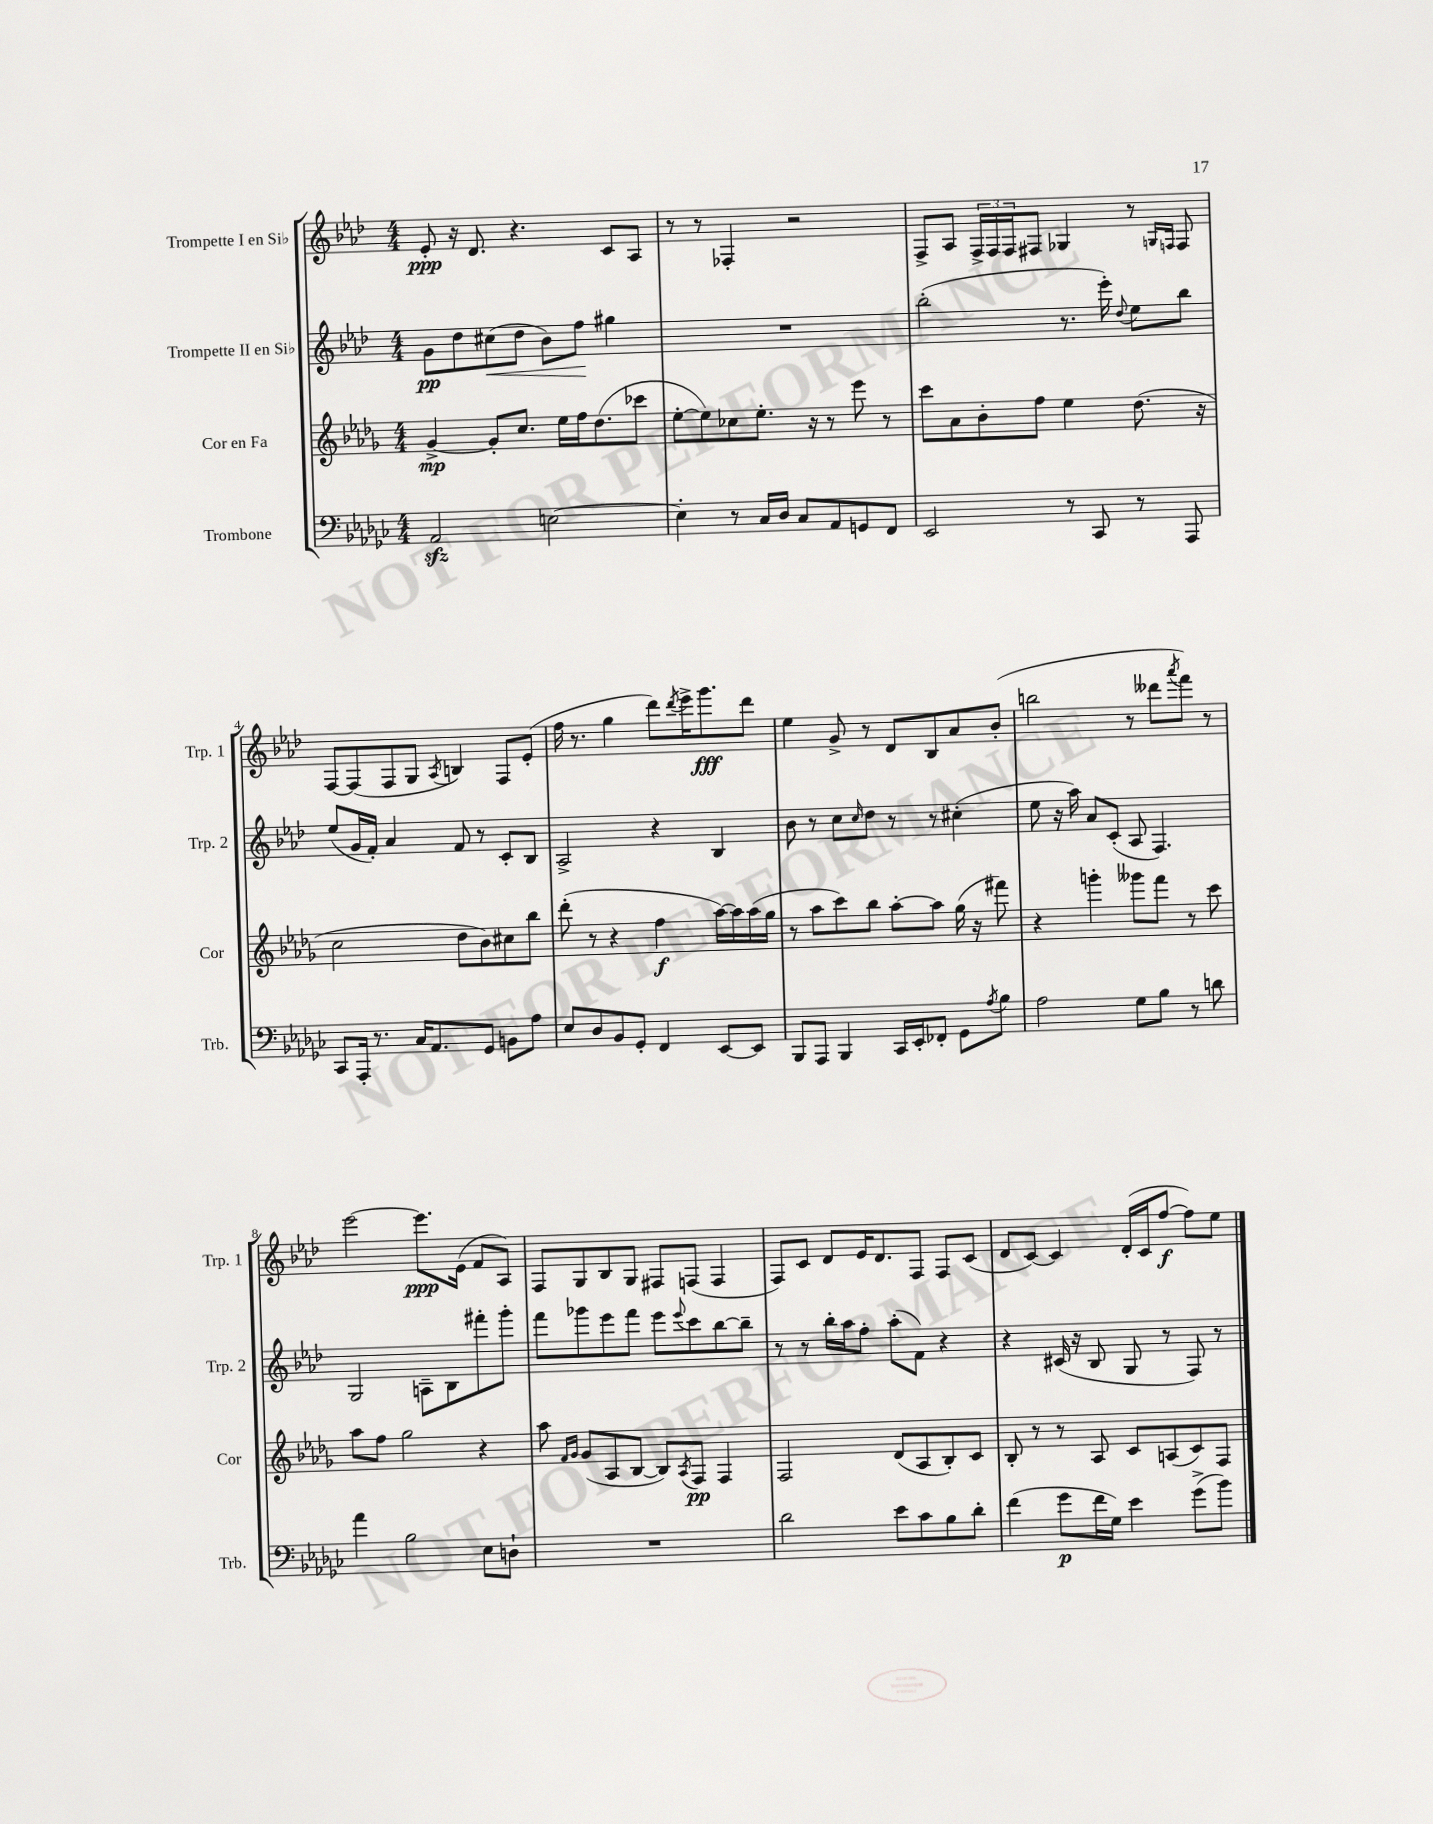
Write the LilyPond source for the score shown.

<<
\new StaffGroup <<
\new Staff = "s0" \with { instrumentName = "Trompette I en Sib" shortInstrumentName = "Trp. 1" } {
    \clef treble \key aes \major \numericTimeSignature \time 4/4
    ees'8-.\ppp r16 des'8. r4. c'8 aes8 |
    r8 r8 fes4-. r2 |
    f8-> aes8 \tuplet 3/2 { f16-> f16 f16 } fis8 ges4 r8 \grace { g16 f16 } f8 |
    f8~ f8( f8 g8 \acciaccatura { aes8 } b4) f8 ees'8-.( |
    f''16 r8. g''4 des'''8) \acciaccatura { des'''8 } ees'''16-> g'''8.\fff des'''8 |
    ees''4 g'8-> r8 des'8 bes8 aes'8 bes'8-.( |
    b''2 r8 deses'''8 \acciaccatura { aes'''8 } f'''8) r8 |
    ees'''2~ ees'''8.\ppp ees'16( f'8 aes8) |
    f8 g8 bes8 g8 fis8 f8( f4 |
    f8) c'8 des'8 ees'16 des'8. f8 f8 c'8( |
    des'8 c'8~) c'4 des'16-.( c'16 f''8~\f f''8) ees''8 \bar "|." |
}
\new Staff = "s1" \with { instrumentName = "Trompette II en Sib" shortInstrumentName = "Trp. 2" } {
    \clef treble \key aes \major \numericTimeSignature \time 4/4
    g'8\pp des''8 cis''8\<( des''8 bes'8) f''8\! gis''4 |
    R1 |
    bes''2-.( r8. ees'''16-.) \appoggiatura { des''8 } ees''8 bes''8 |
    ees''8( g'16 f'16-.) aes'4 f'8 r8 c'8-. bes8 |
    aes2-> r4 bes4 |
    bes'8 r8 c''8 \grace { c''16 } des''8 r8 r8 cis''4-.( |
    ees''8 r16 aes''16) aes'8 c'8-.( aes8 f4.) |
    g2 a8-- bes8 fis'''8-. g'''8-. |
    f'''8 ges'''8 ees'''8 f'''8 ees'''8 \appoggiatura { ees'''8 } c'''8 bes''8~ bes''8-- |
    r8 r8 bes''16-. aes''16 f''8-. aes''8-.( f'8) r4 |
    r4 cis'16( r16 bes8 g8 r8 f8) r8 \bar "|." |
}
\new Staff = "s2" \with { instrumentName = "Cor en Fa" shortInstrumentName = "Cor" } {
    \clef treble \key des \major \numericTimeSignature \time 4/4
    ges'4~->\mp ges'8-. c''8. ees''16 f''16 des''8.( ces'''8 |
    ees''8~-. ees''8) ces''8 ees''8.-. r16 r8 ees'''8 r8 |
    c'''8 aes'8 bes'8-. f''8 ees''4 des''8.( r16 |
    c''2 des''8 bes'8) cis''8 bes''8 |
    des'''8-.( r8 r4 f''4\f aes''16~) aes''16 aes''16( ges''16 |
    r8 aes''8 c'''8) bes''8 aes''8~-. aes''8 ges''16( r16 fis'''8) |
    r4 g'''4-. geses'''8 f'''8 r8 c'''8 |
    aes''8 f''8 ges''2 r4 |
    aes''8 \grace { f'16 ges'16 } ges'8( aes8 bes8~ bes8) \acciaccatura { aes8 } f8\pp f4 |
    f2 des'8( aes8 bes8-.) c'8 |
    bes8-. r8 r8 aes8 c'8 a8( c'8) f8 \bar "|." |
}
\new Staff = "s3" \with { instrumentName = "Trombone" shortInstrumentName = "Trb." } {
    \clef bass \key ges \major \numericTimeSignature \time 4/4
    aes,2\sfz e2~ |
    e4-. r8 ces16 des16 ces8 aes,8 g,8 f,8 |
    ees,2 r8 ces,8 r8 aes,,8 |
    ces,8 aes,,16-. r8. ces16 aes,8. ges,8 b,8 aes8 |
    ees8 des8 bes,8 ges,8-. f,4 ees,8~ ees,8 |
    bes,,8 aes,,8 bes,,4 ces,16 ees,16-. fes,8-. ges,8 \acciaccatura { aes8 } bes8 |
    aes2 ges8 bes8 r8 d'8 |
    aes'4 bes2 ees8 d8-! |
    R1 |
    des'2 ees'8 ces'8 bes8 des'8-. |
    f'4( ges'8\p f'16 ges16) ees'4 ges'8->( bes'8) \bar "|." |
}
>>
>>
